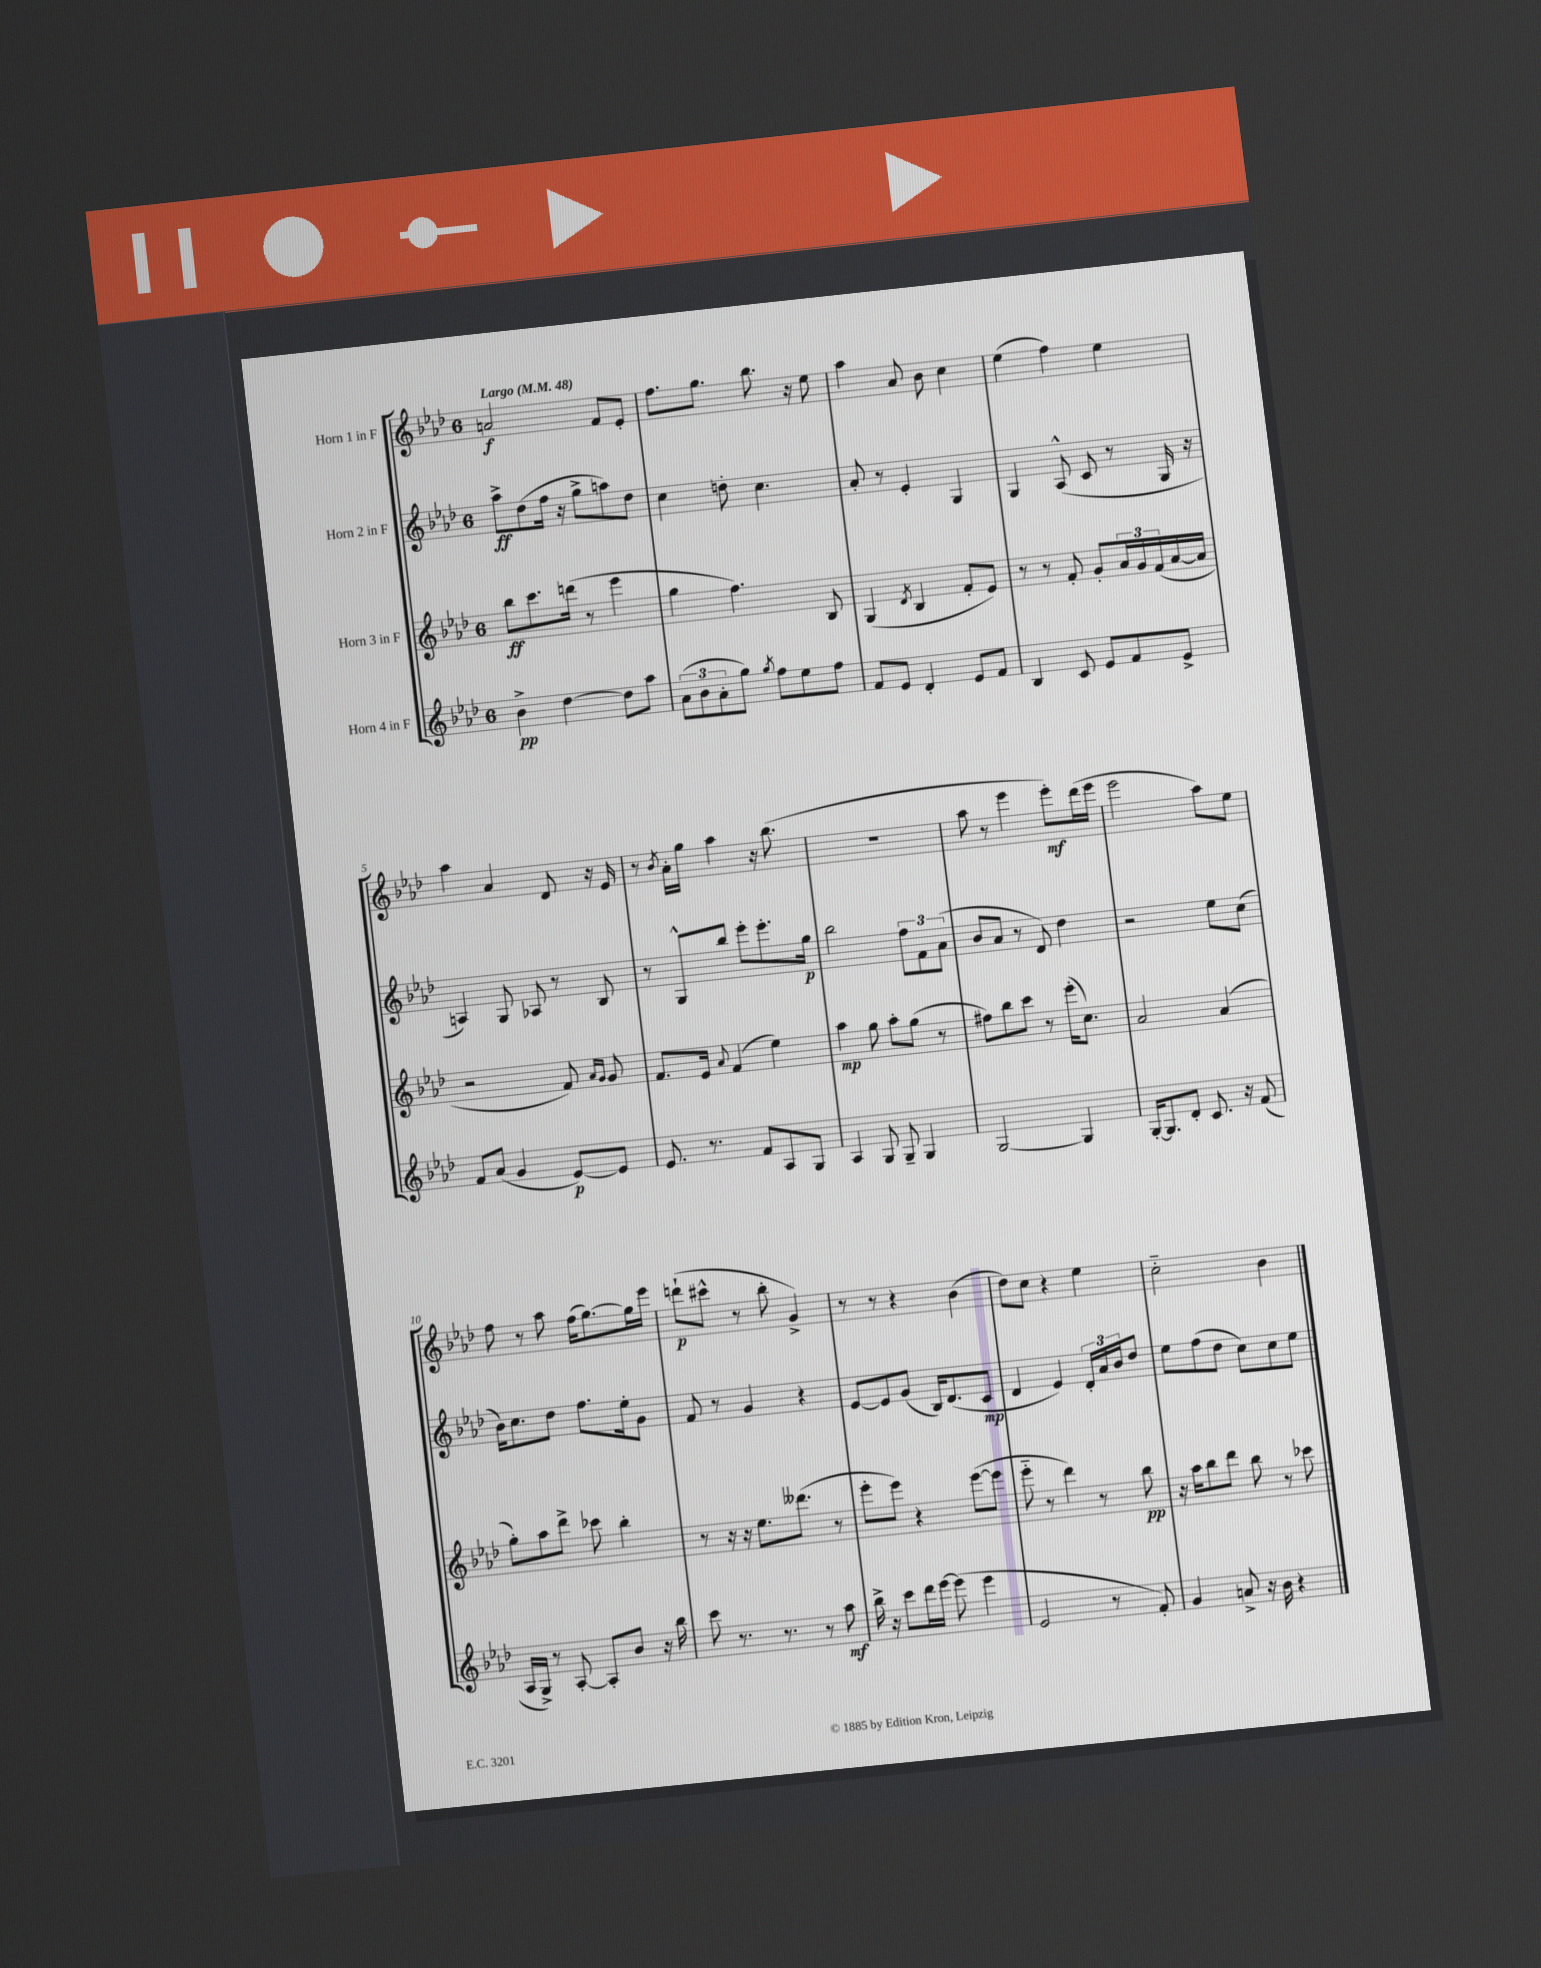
<<
\new StaffGroup <<
\new Staff = "s0" \with { instrumentName = "Horn 1 in F" } {
    \clef treble \key aes \major \once \override Staff.TimeSignature.style = #'single-digit \time 6/8 \tempo "Largo" 4 = 48
    a'2\f f'8 ees'8-. |
    f''8. g''8. bes''8. r16 ees''8 |
    aes''4 aes'8 bes'8 c''4 |
    ees''4( f''4) ees''4 |
    aes''4 aes'4 des'8 r16 ees'16 |
    r8 \acciaccatura { bes'8 } aes'16-. g''16 aes''4 r16 bes''8.( |
    R2. |
    aes''8 r8 ees'''4 ees'''8-.\mf) des'''16( ees'''16 |
    ees'''2 aes''8) ees''8 |
    f''8 r8 aes''8 f''16( g''8.~) g''16 ees'''16 |
    d'''8-!\p( cis'''8-^ r8 bes''8-. g'4->) |
    r8 r8 r4 bes'4( |
    des''8) c''8 r4 ees''4 |
    c''2-_ bes'4 \bar "|." |
}
\new Staff = "s1" \with { instrumentName = "Horn 2 in F" } {
    \clef treble \key aes \major \once \override Staff.TimeSignature.style = #'single-digit \time 6/8
    aes''8->\ff des''8( f''16 r16 g''8-> a''8) des''8 |
    c''4 d''8-. c''4. |
    aes'8-. r8 ees'4-. g4 |
    g4 aes8-^( c'8 r8 g16 r16 |
    a4) g8 aes8 r8 bes8 |
    r8 g8-^ bes''8 ees'''8-. ees'''8.-. g''16\p |
    bes''2 \tuplet 3/2 { f''8 f'8 aes'8( } |
    bes'8 aes'8 r8 des'8) des''4 |
    r2 ees''8 c''8( |
    bes'16) c''8. des''8 f''8. ees''16-. g'8 |
    f'8 r8 g'4 r4 |
    ees'8~ ees'8 g'8( bes16) des'8.( c'8\mp |
    des'4 ees'4) \tuplet 3/2 { des'16-. aes'16 bes'16 } des''8 |
    ees''8 f''8( des''8 c''8) c''8 ees''8 \bar "|." |
}
\new Staff = "s2" \with { instrumentName = "Horn 3 in F" } {
    \clef treble \key aes \major \once \override Staff.TimeSignature.style = #'single-digit \time 6/8
    bes''8\ff c'''8. d'''16( r8 ees'''4 |
    g''4 f''4.) bes8 |
    g4( \acciaccatura { des'8 } bes4 f'8-. ees'8) |
    r8 r8 f'8-. g'8-. \tuplet 3/2 { aes'16 g'16 f'16( } aes'16~ aes'16 |
    r2 f'8) \grace { aes'16 g'16 } g'8 |
    f'8. ees'16 \appoggiatura { aes'8 } f'4( ees''4) |
    aes''4\mp g''8 aes''8-. g''8( r8 |
    fis''8) bes''8 c'''8 r8 ees'''16-.( c''8.) |
    aes'2 aes'4( |
    g''8-.) aes''8 des'''8-> ces'''8 bes''4-. |
    r8 r16 r16 ees''8. deses'''8.( r8 |
    ees'''8-. ees'''8) r4 ees'''8~( ees'''8 |
    ees'''8-_ r8 des'''4) r8 bes''8\pp |
    r16 aes''16 bes''8 des'''8 bes''8 r8 ces'''8 \bar "|." |
}
\new Staff = "s3" \with { instrumentName = "Horn 4 in F" } {
    \clef treble \key aes \major \once \override Staff.TimeSignature.style = #'single-digit \time 6/8
    bes'4->\pp des''4~ des''8 aes''8 |
    \tuplet 3/2 { aes'8( bes'8 aes'8-. } g''8) \acciaccatura { g''8 } f''8 ees''8 f''8 |
    f'8 ees'8 des'4-. ees'8 f'8 |
    bes4 c'8 ees'8 f'8 ees'8-> |
    f'8 aes'8( g'4 ees'8~\p) ees'8 |
    ees'8. r8. f'8 aes8 g8 |
    aes4 g8 g8-- g4 |
    g2~ g4 |
    g16~-. g8. des'8-. c'8. r16 f'8( |
    aes16 g16->) r8 aes8~-. aes8-. bes'8 r16 bes''16 |
    c'''8 r8. r8. r8 aes''8\mf |
    bes''16-> r16 c'''8 des'''16 ees'''16~ ees'''8( ees'''4 |
    ees'2 r8 f'8-.) |
    g'4 a'8-> r16 bes'16 r4 \bar "|." |
}
>>
>>
